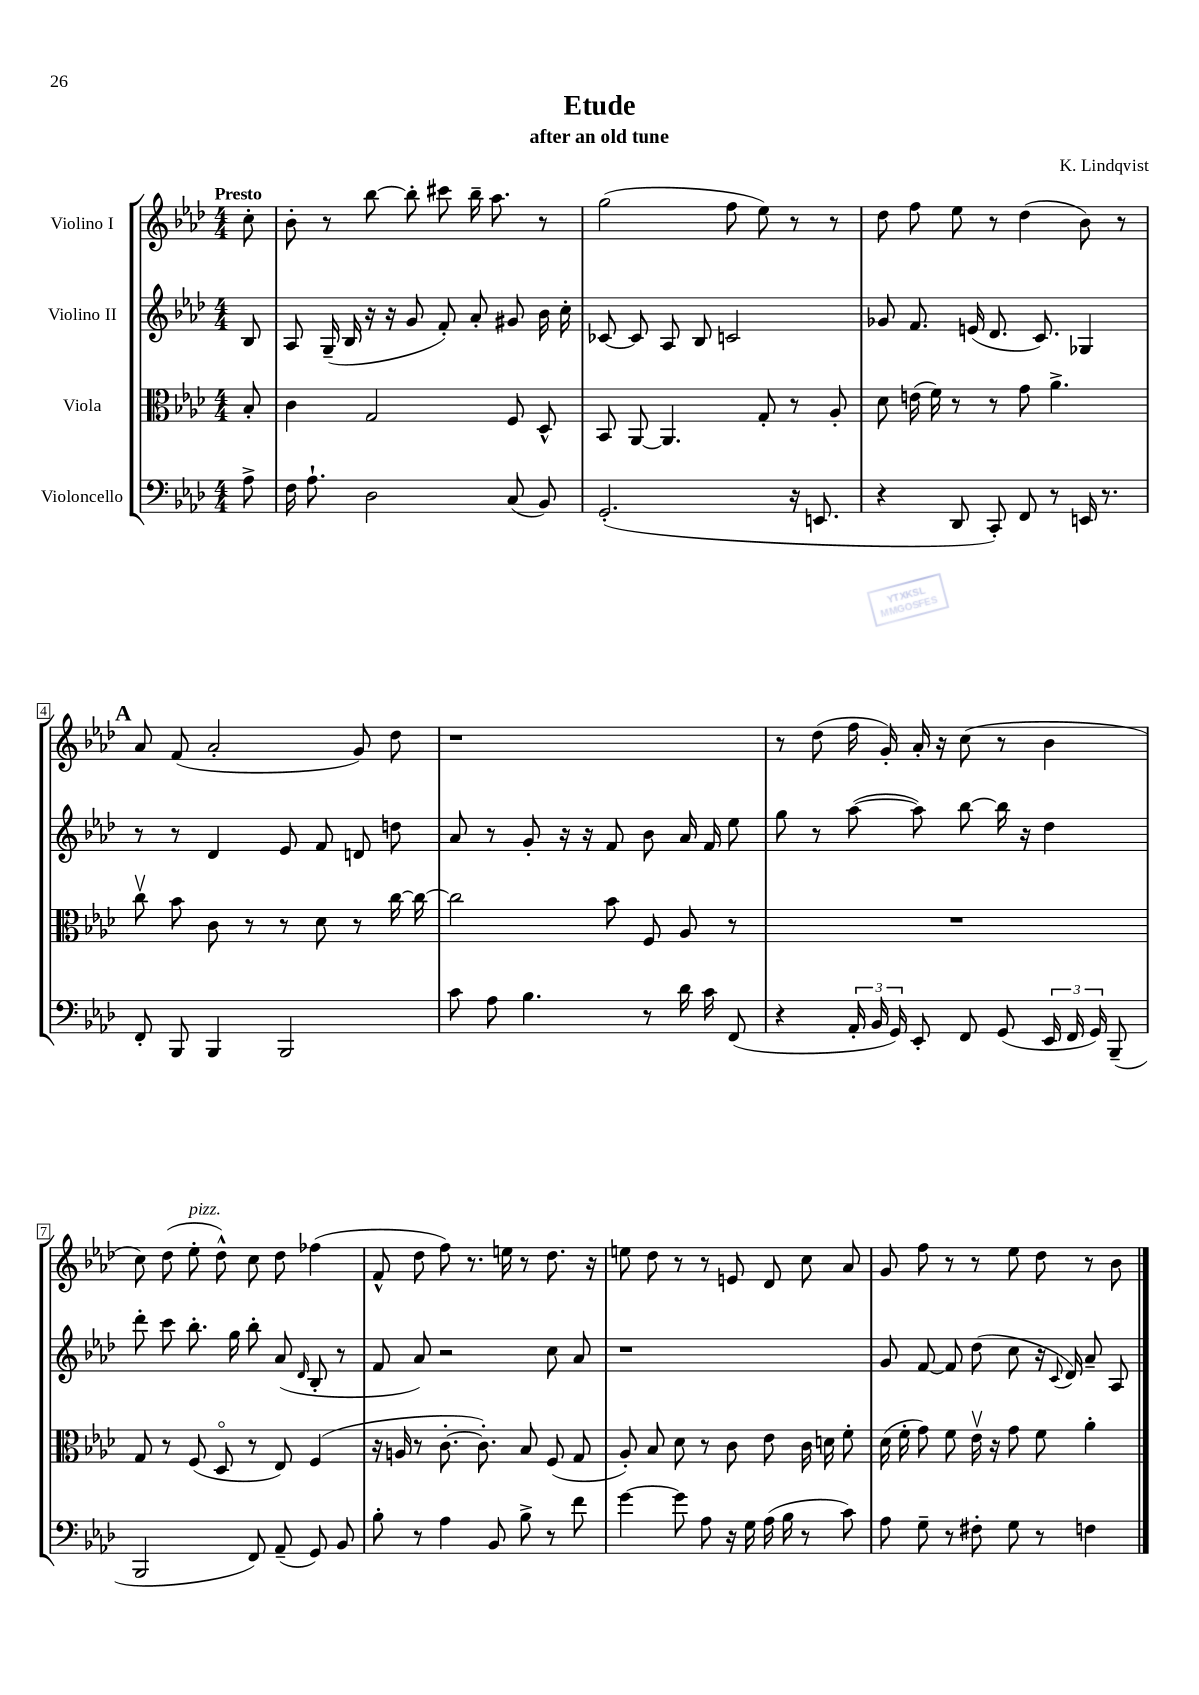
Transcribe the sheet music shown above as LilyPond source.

\header { title = "Etude" composer = "K. Lindqvist" subtitle = "after an old tune" }
<<
\new StaffGroup <<
\new Staff = "s0" \with { instrumentName = "Violino I" } {
    \clef treble \key aes \major \numericTimeSignature \time 4/4 \partial 8 \tempo "Presto"
    \autoBeamOff c''8-. |
    bes'8-. r8 bes''8~ bes''8-. cis'''8 bes''16-- aes''8. r8 |
    g''2( f''8 ees''8) r8 r8 |
    des''8 f''8 ees''8 r8 des''4( bes'8) r8 |
    \mark \markup { \bold "A" } aes'8 f'8( aes'2-. g'8) des''8 |
    r1 |
    r8 des''8( f''16 g'16-.) aes'16-. r16 c''8( r8 bes'4 |
    c''8) des''8( ees''8-.^\markup { \italic "pizz." } des''8-^) c''8 des''8 fes''4( |
    f'8-^ des''8 f''8) r8. e''16 r8 des''8. r16 |
    e''8 des''8 r8 r8 e'8 des'8 c''8 aes'8 |
    g'8 f''8 r8 r8 ees''8 des''8 r8 bes'8 \bar "|." |
}
\new Staff = "s1" \with { instrumentName = "Violino II" } {
    \clef treble \key aes \major \numericTimeSignature \time 4/4 \partial 8
    \autoBeamOff bes8 |
    aes8 g16--( bes16 r16 r16 g'8 f'8-.) aes'8-. gis'8 bes'16 c''16-. |
    ces'8~ ces'8 aes8 bes8 c'2 |
    ges'8 f'8. e'16( des'8. c'8.) ges4 |
    \mark \markup { \bold "A" } r8 r8 des'4 ees'8 f'8 d'8 d''8 |
    aes'8 r8 g'8-. r16 r16 f'8 bes'8 aes'16 f'16 ees''8 |
    g''8 r8 aes''8~( aes''8) bes''8~ bes''16 r16 des''4 |
    des'''8-. c'''8 bes''8.-. g''16 bes''8-. aes'8( \grace { des'16 } bes8-. r8 |
    f'8 aes'8) r2 c''8 aes'8 |
    r1 |
    g'8 f'8~ f'8 des''8( c''8 r16 \appoggiatura { c'8 } des'16) aes'8-- aes8 \bar "|." |
}
\new Staff = "s2" \with { instrumentName = "Viola" } {
    \clef alto \key aes \major \numericTimeSignature \time 4/4 \partial 8
    \autoBeamOff bes8-. |
    c'4 g2 f8 des8-^ |
    bes,8 aes,8~ aes,4. g8-. r8 aes8-. |
    des'8 e'16( f'16) r8 r8 g'8 aes'4.-> |
    \mark \markup { \bold "A" } c''8\upbow bes'8 c'8 r8 r8 des'8 r8 c''16~ c''16~ |
    c''2 bes'8 f8 aes8 r8 |
    R1 |
    g8 r8 f8( des8\flageolet r8 ees8) f4( |
    r16 a16 r8 c'8.~-. c'8.-.) bes8 f8( g8 |
    aes8-.) bes8 des'8 r8 c'8 ees'8 c'16 d'16 f'8-. |
    des'16( f'16-. g'8) f'8 ees'16\upbow r16 g'8 f'8 aes'4-. \bar "|." |
}
\new Staff = "s3" \with { instrumentName = "Violoncello" } {
    \clef bass \key aes \major \numericTimeSignature \time 4/4 \partial 8
    \autoBeamOff aes8-> |
    f16 aes8.-! des2 c8( bes,8) |
    g,2.-.( r16 e,8. |
    r4 des,8 c,8-.) f,8 r8 e,16 r8. |
    \mark \markup { \bold "A" } f,8-. bes,,8 bes,,4 bes,,2 |
    c'8 aes8 bes4. r8 des'16 c'16 f,8( |
    r4 \tuplet 3/2 { aes,16-. bes,16 g,16) } ees,8-. f,8 g,8( \tuplet 3/2 { ees,16 f,16 g,16) } bes,,8--( |
    bes,,2 f,8) aes,8--( g,8) bes,8 |
    bes8-. r8 aes4 bes,8 bes8-> r8 f'8 |
    g'4~ g'8 aes8 r16 g16 aes16( bes16 r8 c'8) |
    aes8 g8-- r8 fis8-. g8 r8 f4 \bar "|." |
}
>>
>>
\layout { \context { \Score \override BarNumber.stencil = #(make-stencil-boxer 0.1 0.3 ly:text-interface::print) } }
